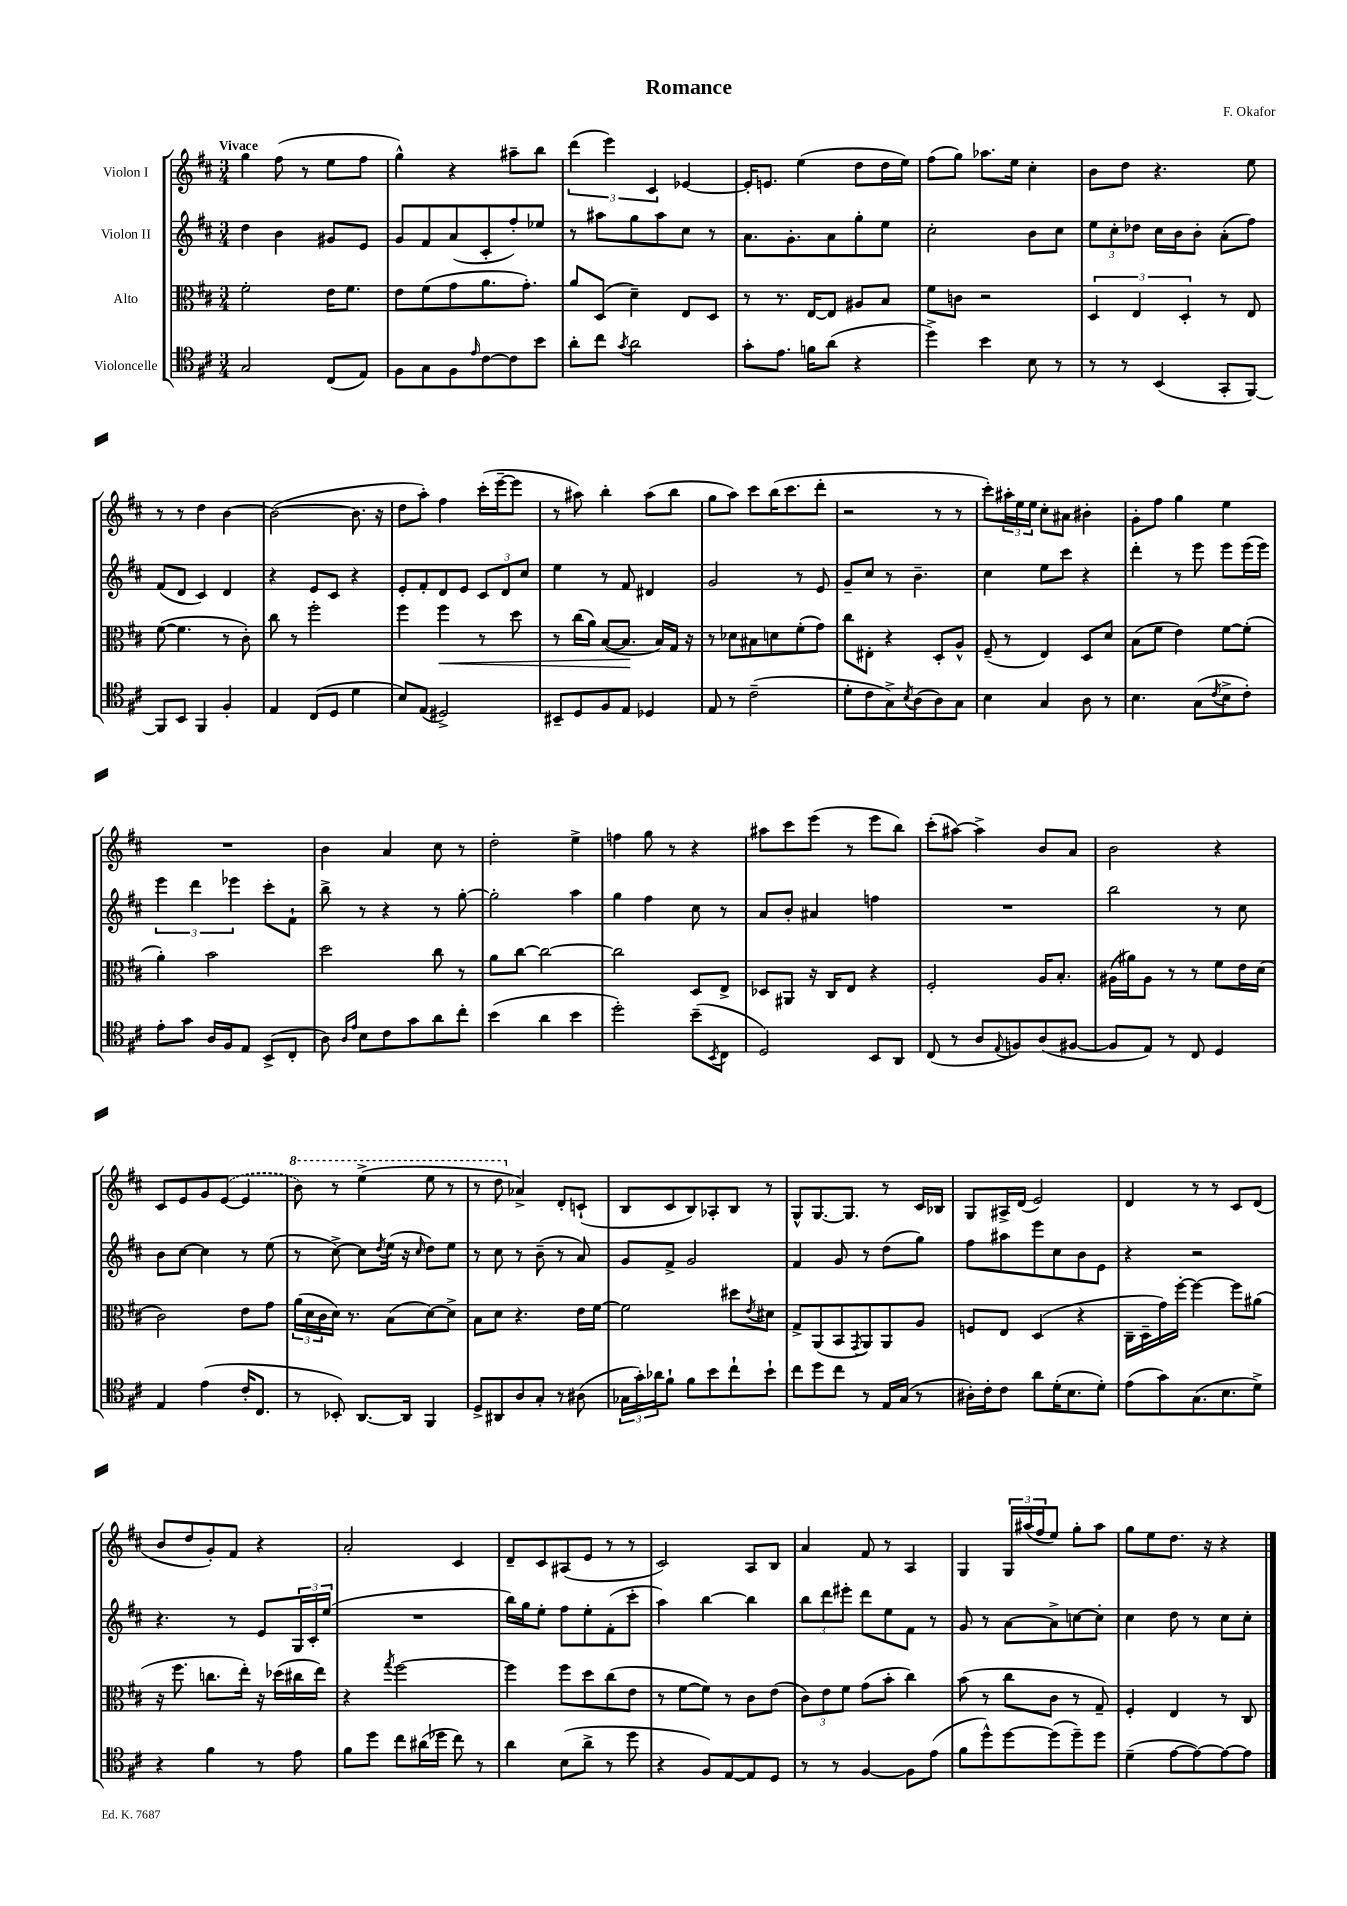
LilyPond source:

\header { title = "Romance" composer = "F. Okafor" }
<<
\new StaffGroup <<
\new Staff = "s0" \with { instrumentName = "Violon I" } {
    \clef treble \key d \major \numericTimeSignature \time 3/4 \tempo "Vivace"
    g''4 fis''8( r8 e''8 fis''8 |
    g''4-^) r4 ais''8-- b''8 |
    \tuplet 3/2 { d'''4( e'''4) cis'4 } ees'4~ |
    ees'16-. e'8. e''4( d''8 d''16 e''16) |
    fis''8( g''8) aes''8. e''16 cis''4-. |
    b'8 d''8 r4. e''8 |
    r8 r8 d''4 b'4~ |
    b'2~( b'8. r16 |
    d''8 a''8-.) fis''4 cis'''16-.( e'''16~-- e'''8 |
    r8 ais''8) b''4-. ais''8( b''8 |
    g''8 a''8) cis'''8 b''16( cis'''8. d'''8-. |
    r2 r8 r8 |
    cis'''8-.) \tuplet 3/2 { ais''16-. e''16 e''16 } cis''8-. ais'8 bis'4-. |
    g'8-. fis''8 g''4 e''4 |
    R2. |
    b'4 a'4 cis''8 r8 |
    d''2-. e''4-> |
    f''4 g''8 r8 r4 |
    ais''8 cis'''8 e'''8( r8 e'''8 b''8) |
    cis'''8-.( ais''8~) ais''4-> b'8 a'8 |
    b'2 r4 |
    cis'8 e'8 g'8 \once \slurDashed e'8~( e'4 |
    \ottava #1 b''8) r8 e'''4->( e'''8 r8 |
    r8 d'''8 \ottava #0 aes'4->) d'8-. c'8-!( |
    b8 cis'8 b8) aes8-. b8 r8 |
    g8-^ g8.~ g8. r8 cis'16 bes16 |
    g8 ais16-> d'16( e'2) |
    d'4 r8 r8 cis'8 d'8( |
    b'8 d''8 g'8-.) fis'8 r4 |
    a'2-. cis'4 |
    d'8-- cis'8 ais8( e'8 r8 r8 |
    cis'2) a8 b8 |
    a'4 fis'8 r8 a4 |
    g4 \tuplet 3/2 { g16 ais''16( fis''16 } e''8) g''8-. ais''8 |
    g''8 e''8 d''8. r16 r4 \bar "|." |
}
\new Staff = "s1" \with { instrumentName = "Violon II" } {
    \clef treble \key d \major \numericTimeSignature \time 3/4
    d''4 b'4 gis'8 e'8 |
    g'8 fis'8 a'8( cis'8-. fis''8-.) ees''8 |
    r8 ais''8 g''8 ais''8 cis''8 r8 |
    a'8. g'8.-. a'8 g''8-. e''8 |
    cis''2-. b'8 cis''8 |
    \tuplet 3/2 { e''8 cis''8-. des''8 } cis''16 b'16 b'8-. a'8-.( fis''8) |
    fis'8( d'8 cis'4) d'4 |
    r4 e'8 cis'8 r4 |
    e'8-. fis'8-. d'8 e'8 \tuplet 3/2 { cis'8 d'8 cis''8 } |
    e''4 r8 fis'8 dis'4 |
    g'2 r8 e'8 |
    g'8-- cis''8 r8 b'4.-- |
    cis''4 e''8 cis'''8 r4 |
    d'''4-. r8 e'''8 e'''8 e'''16( e'''16) |
    \tuplet 3/2 { e'''4 d'''4 ees'''4 } cis'''8-. fis'8-! |
    b''8-> r8 r4 r8 g''8~-. |
    g''2-. a''4 |
    g''4 fis''4 cis''8 r8 |
    a'8 b'8-. ais'4 f''4 |
    R2. |
    b''2 r8 cis''8 |
    b'8 cis''8~ cis''4 r8 e''8( |
    r8 cis''8~->) cis''8 \acciaccatura { d''8 } e''16( r16 \grace { cis''16 } d''8) e''8 |
    r8 cis''8 r8 b'8--( r8 a'8) |
    g'8 fis'8-> g'2 |
    fis'4 g'8 r8 d''8( g''8) |
    fis''8 ais''8 e'''8 cis''8 b'8 e'8 |
    r4 r2 |
    r4. r8 e'8 \tuplet 3/2 { g16 cis'16-. e''16( } |
    R2. |
    b''16) g''16 e''8-. fis''8 e''8-. fis'8-.( cis'''8-. |
    a''4) b''4~ b''4 |
    \tuplet 3/2 { b''8 d'''8 eis'''8-. } d'''8 e''8 fis'8 r8 |
    g'8 r8 a'8~ a'8-> c''8~ c''8-. |
    cis''4 d''8 r8 cis''8 cis''8-. \bar "|." |
}
\new Staff = "s2" \with { instrumentName = "Alto" } {
    \clef alto \key d \major \numericTimeSignature \time 3/4
    fis'2-. e'16 fis'8. |
    e'8 fis'8( g'8 a'8. g'8.-.) |
    a'8 d8( d'4--) e8 d8 |
    r8 r8. e16~ e8 ais8 b8 |
    fis'8 c'8 r2 |
    \tuplet 3/2 { d4 e4 d4-. } r8 e8 |
    fis'8~( fis'4. r8 cis'8-.) |
    cis''8 r8 fis''2-. |
    fis''4 fis''4\< r8 d''8 |
    r8 cis''16( a'16) b8~( b8.\! b16) g16 r16 |
    r8 des'8 bis8 d'8 fis'8-.( g'8) |
    cis''8 eis8-. r4 d8-. a8-^ |
    fis8--( r8 e4) d8 d'8 |
    b8( fis'8 e'4) fis'8~ fis'8-.( |
    a'4-.) b'2 |
    d''2 cis''8 r8 |
    a'8 cis''8~ cis''2~ |
    cis''2 d8 e8-> |
    des8 ais,8 r16 cis16 e8 r4 |
    fis2-. a16 b8.-. |
    ais16( ais'16) ais8 r8 r8 fis'8 e'16 d'16( |
    cis'2) e'8 g'8 |
    \tuplet 3/2 { a'16( d'16 cis'16 } d'16) r8. b8( d'8~) d'8-> |
    b8 d'8 r4. e'16 fis'16~ |
    fis'2 dis''8 \acciaccatura { e'8 } dis'8 |
    g8-> a,8( b,8 \acciaccatura { g,8 } a,8) a,8 a8 |
    f8 e8 d4( r4 |
    cis16-- d16-- g'16) fis''16~-. fis''4~ fis''8 ais'8( |
    r16 fis''8. c''8. e''16-.) r16 des''16( cis''16 e''16) |
    r4 \acciaccatura { g''8 } fis''2~ |
    fis''4 fis''8 d''8 cis''8( e'8 |
    r8 fis'8~ fis'8) r8 cis'8 e'8( |
    \tuplet 3/2 { cis'8) e'8 fis'8 } g'8( b'8-. cis''4) |
    b'8( r8 cis''8 cis'8 r8 g8--) |
    fis4-. e4 r8 cis8 \bar "|." |
}
\new Staff = "s3" \with { instrumentName = "Violoncelle" } {
    \clef tenor \key d \major \numericTimeSignature \time 3/4
    g2 cis8( e8) |
    fis8 g8 fis8 \grace { e'16 } cis'8~ cis'8 b'8 |
    a'8-. cis''8 \acciaccatura { g'8 } a'2 |
    g'8-. e'8. f'16 a'8( r4 |
    d''4->) b'4 b8 r8 |
    r8 r8 b,4( g,8-. fis,8~) |
    fis,8 b,8 fis,4 fis4-. |
    e4 cis8( d8 d'4 |
    b8) e8( dis2->) |
    bis,8-- d8 fis8 e8 des4 |
    e8 r8 cis'2--( |
    d'8-. cis'8 g8->) \acciaccatura { b8 } a8( a8) g8 |
    b4 g4 a8 r8 |
    b4. g8( \acciaccatura { cis'8 } b8-> cis'8-.) |
    e'8-. g'8 a16 fis16 e8 b,8->( cis8-. |
    a8) \grace { a16 e'16 } b8 cis'8 g'8 a'8 cis''8-. |
    b'4( a'4 b'4 |
    d''2-.) b'8--( \acciaccatura { b,8 } cis8 |
    d2) b,8 a,8 |
    cis8( r8 a8 \appoggiatura { e8 } f8) a8( fis8~ |
    fis8 e8) r8 cis8 d4 |
    e4 e'4( cis'16-. cis8. |
    r8 bes,8-.) a,8.~ a,16 fis,4 |
    d8-> ais,8 a8 g8-. r8 ais8( |
    \tuplet 3/2 { ges16 g'16-.) aes'16 } fis'8-! fis'8 b'8 cis''8-! b'8-! |
    cis''8 d''8 cis''8 r8 e16 g16( r8 |
    ais16-.) cis'16-. cis'8 a'8 d'16-.( b8. d'8-.) |
    e'8( g'8) g8.( b8. d'8->) |
    r4 fis'4 r8 e'8 |
    fis'8 d''8 cis''8 ais'16( des''16 cis''8) r8 |
    a'4 b8( a'8-> r8 d''8 |
    r4 fis8) e8~ e8 d8 |
    r8 r8 fis4~ fis8 e'8( |
    fis'8 d''8-^) d''8~ d''8( d''8--) d''8 |
    d'4--( e'8~ e'8~) e'8~ e'8 \bar "|." |
}
>>
>>
\layout { \context { \Score \remove "Bar_number_engraver" } }
